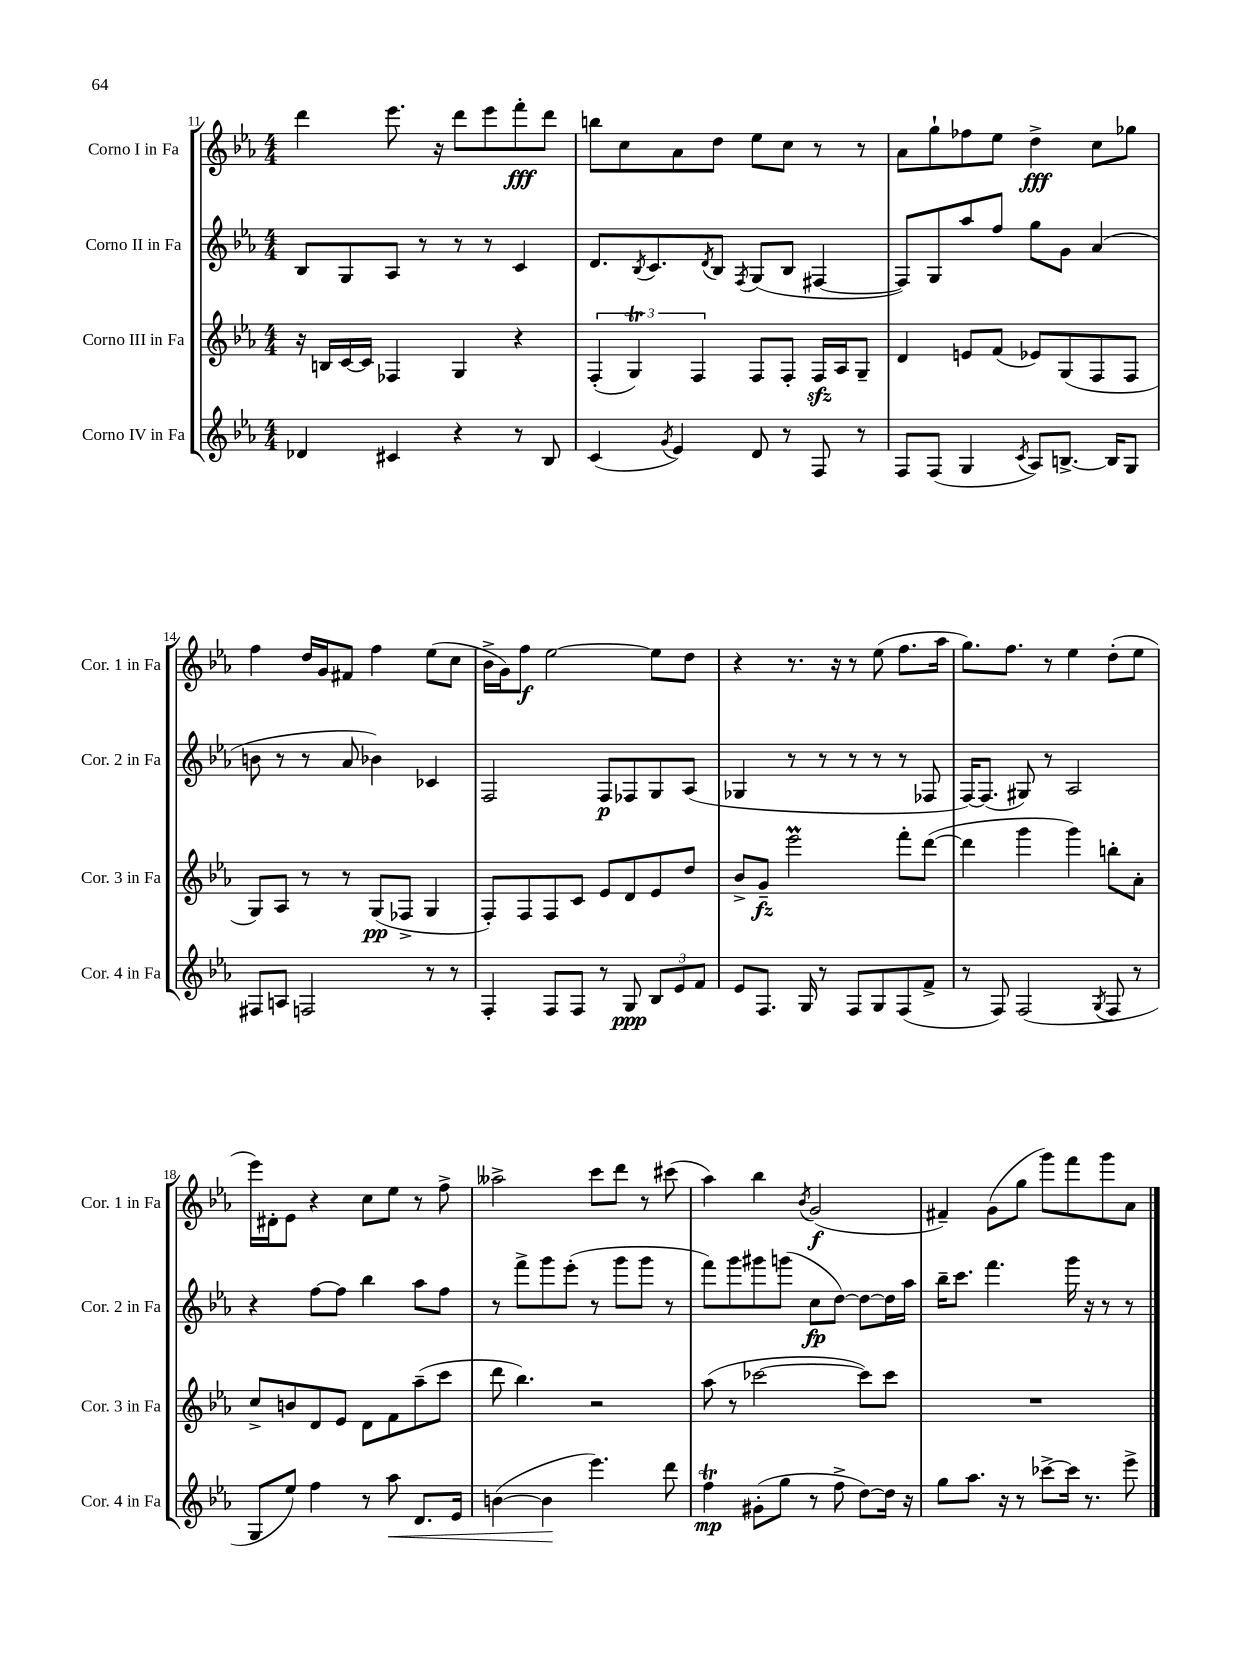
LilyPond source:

<<
\new StaffGroup <<
\new Staff = "s0" \with { instrumentName = "Corno I in Fa" shortInstrumentName = "Cor. 1 in Fa" } {
    \clef treble \key ees \major \numericTimeSignature \time 4/4
    d'''4 ees'''8. r16 d'''8 ees'''8 f'''8-.\fff d'''8 |
    b''8 c''8 aes'8 d''8 ees''8 c''8 r8 r8 |
    aes'8 g''8-! fes''8 ees''8 d''4->\fff c''8 ges''8 |
    f''4 d''16 g'16 fis'8 f''4 ees''8( c''8 |
    bes'16-> g'16) f''8\f ees''2~ ees''8 d''8 |
    r4 r8. r16 r8 ees''8( f''8. aes''16 |
    g''8.) f''8. r8 ees''4 d''8-.( ees''8 |
    ees'''16) dis'16-. ees'8 r4 c''8 ees''8 r8 f''8-> |
    aeses''2-> c'''8 d'''8 r8 cis'''8( |
    aes''4) bes''4 \acciaccatura { bes'8 } g'2\f( |
    fis'4--) g'8( g''8 g'''8) f'''8 g'''8 aes'8 \bar "|." |
}
\new Staff = "s1" \with { instrumentName = "Corno II in Fa" shortInstrumentName = "Cor. 2 in Fa" } {
    \clef treble \key ees \major \numericTimeSignature \time 4/4
    bes8 g8 aes8 r8 r8 r8 c'4 |
    d'8. \acciaccatura { bes8 } c'8. \acciaccatura { d'8 } bes8 \acciaccatura { f8 } g8( bes8 fis4~ |
    fis8) g8 aes''8 f''8 g''8 g'8 aes'4( |
    b'8 r8 r8 aes'8 bes'4) ces'4 |
    f2 f8\p fes8 g8 aes8( |
    ges4 r8 r8 r8 r8 r8 fes8 |
    f16~) f8.( gis8) r8 aes2 |
    r4 f''8~ f''8 bes''4 aes''8 f''8 |
    r8 f'''8-> g'''8 ees'''8-.( r8 g'''8 g'''8 r8 |
    f'''8) g'''8 gis'''8 g'''8( c''8\fp d''8~) d''8~ d''16 aes''16 |
    bes''16-- c'''8. f'''4. g'''16 r16 r8 r8 \bar "|." |
}
\new Staff = "s2" \with { instrumentName = "Corno III in Fa" shortInstrumentName = "Cor. 3 in Fa" } {
    \clef treble \key ees \major \numericTimeSignature \time 4/4
    r16 b16 c'16~ c'16 fes4 g4 r4 |
    \tuplet 3/2 { f4-.( g4\trill) f4 } f8 f8-. f16\sfz aes16 g8-- |
    d'4 e'8 f'8( ees'8) g8( f8 f8 |
    g8) aes8 r8 r8 g8\pp( fes8-> g4 |
    f8-.) f8 f8 c'8 ees'8 d'8 ees'8 d''8 |
    bes'8-> g'8--\fz ees'''2\prall f'''8-. d'''8~( |
    d'''4 g'''4 g'''4) b''8-. aes'8-. |
    c''8-> b'8 d'8 ees'8 d'8 f'8 aes''8--( c'''8 |
    d'''8 bes''4.) r2 |
    aes''8( r8 ces'''2~ ces'''8) ces'''8 |
    R1 \bar "|." |
}
\new Staff = "s3" \with { instrumentName = "Corno IV in Fa" shortInstrumentName = "Cor. 4 in Fa" } {
    \clef treble \key ees \major \numericTimeSignature \time 4/4
    des'4 cis'4 r4 r8 bes8 |
    c'4( \acciaccatura { g'8 } ees'4) d'8 r8 f8 r8 |
    f8 f8( g4 \acciaccatura { c'8 } aes8) b8.~-> b16 g8 |
    fis8 a8 f2 r8 r8 |
    f4-. f8 f8 r8 g8\ppp \tuplet 3/2 { bes8 ees'8 f'8 } |
    ees'8 f8. g16 r8 f8 g8 f8( f'8-> |
    r8 f8) f2( \acciaccatura { g8 } f8 r8 |
    g8 ees''8) f''4 r8 aes''8\< d'8. ees'16 |
    b'4~( b'4\! ees'''4.) d'''8 |
    f''4\trill\mp gis'8-.( g''8 r8 f''8-> d''8~) d''16 r16 |
    g''8 aes''8. r16 r8 ces'''8~-> ces'''16 r8. ees'''8-> \bar "|." |
}
>>
>>
\layout { \context { \Score currentBarNumber = #11 } }
